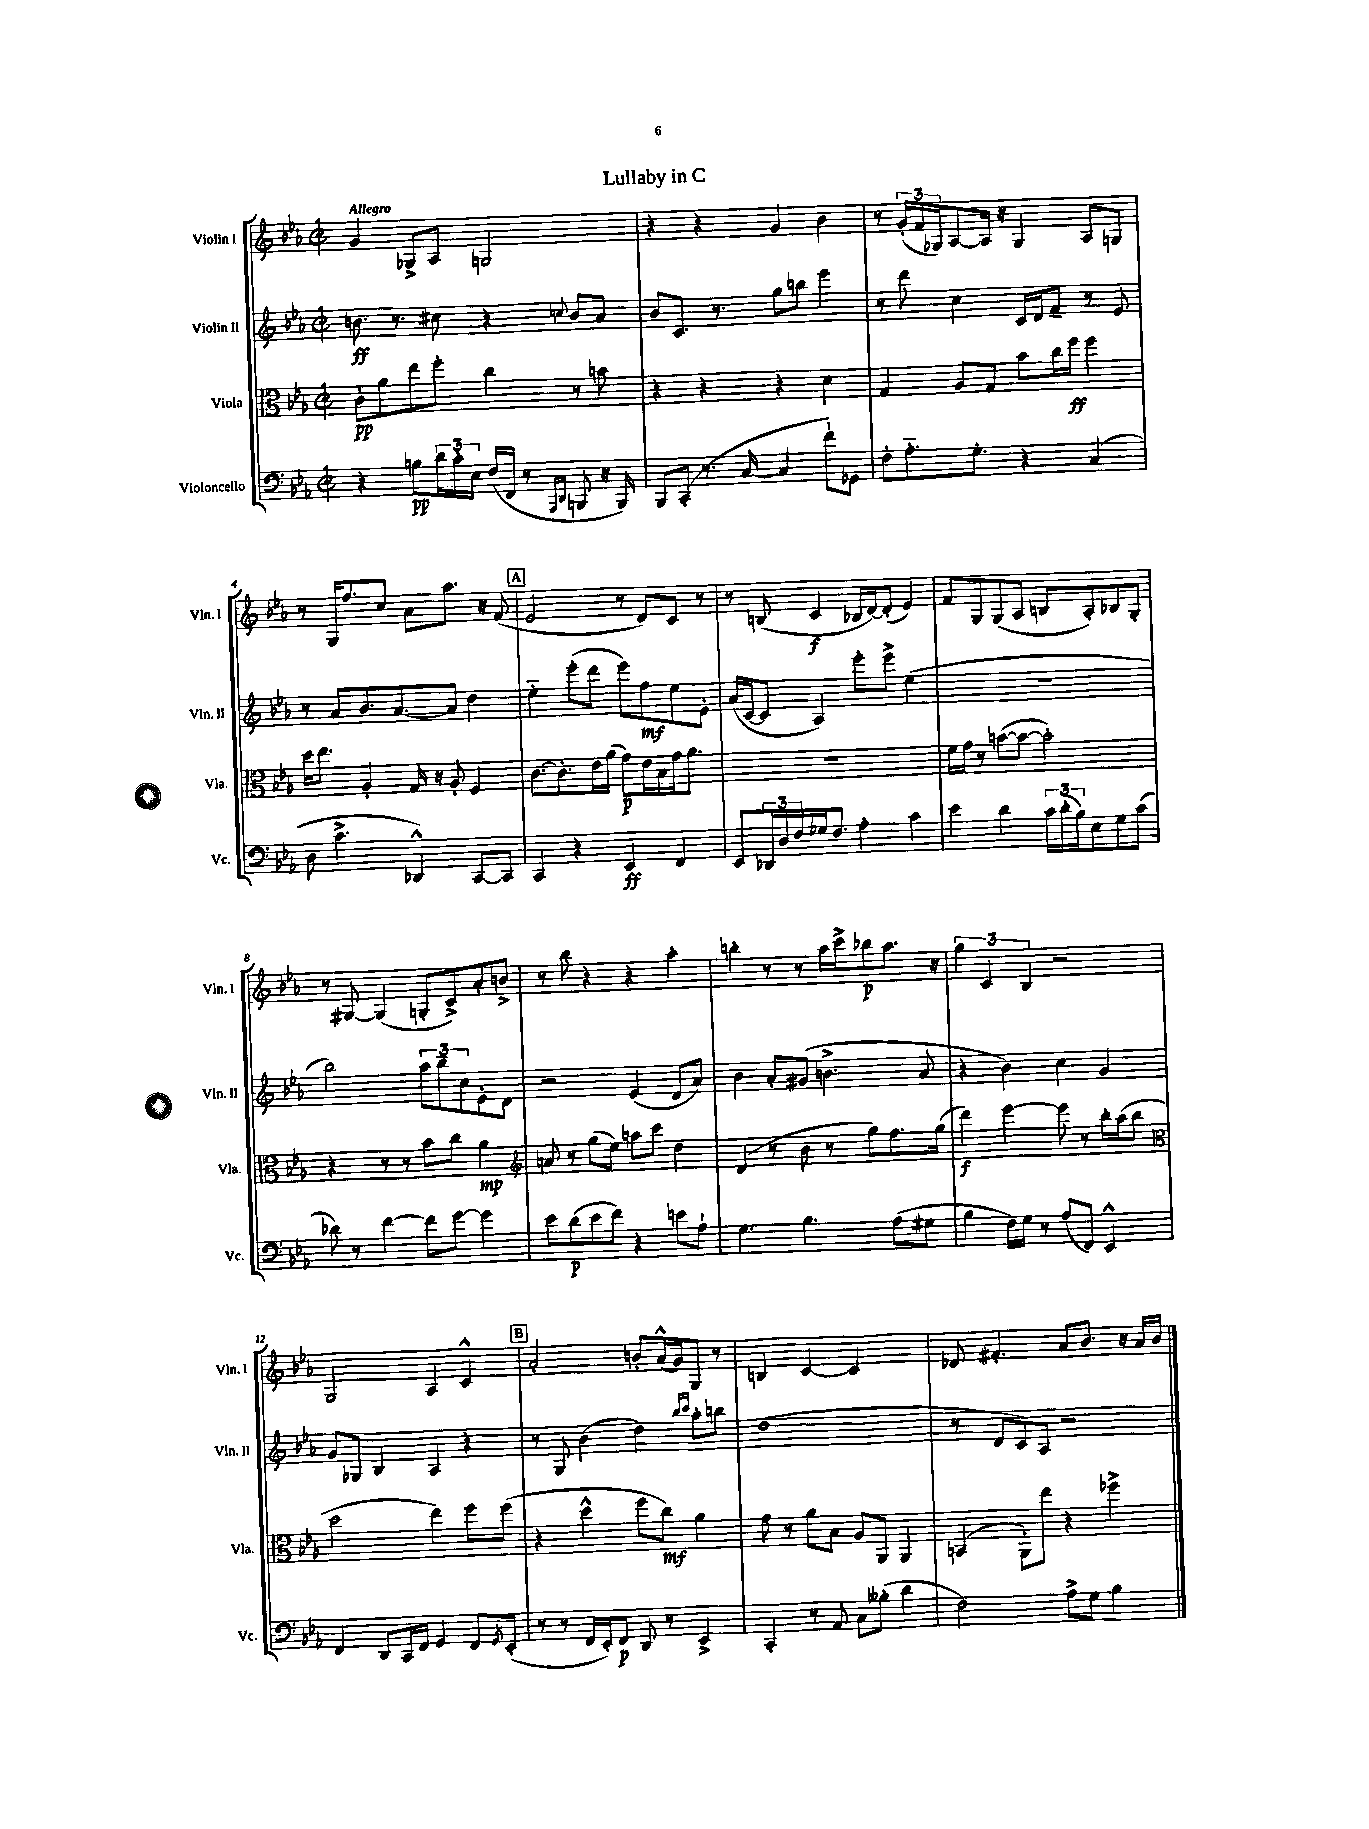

**kern	**kern	**kern	**kern
*staff4	*staff3	*staff2	*staff1
*clefF4	*clefC3	*clefG2	*clefG2
*k[b-e-a-]	*k[b-e-a-]	*k[b-e-a-]	*k[b-e-a-]
*M2/2	*M2/2	*M2/2	*M2/2
*met(c|)	*met(c|)	*met(c|)	*met(c|)
4r	8c'\L	8.b\	4g/
.	8a-\	.	.
.	.	8.r	.
8B\L	8ee-\	.	8G-^/L
24d\L	8ff'\J	8cc#\	8A-/J
24c'\	.	.	.
24E-\JJ	.	.	.
(16F/LL	4cc\	4r	2G/
16FF/JJ	.	.	.
8r	.	.	.
16qqAAA-/LL	.	.	.
16qqDD/JJ	.	8qqcc/	.
8BBB/	8r	8b/L	.
16r	8b\	8a-/J	.
16BBB/)	.	.	.
=	=	=	=
8BBB-/L	4r	8b-/L	4r
(8CC'/J	.	8.c/J	.
8.r	4r	.	4r
.	.	8.r	.
[16C/	.	.	.
4C/]	4r	8gg\L	4g/
.	.	8bb\J	.
8f`\L)	4d\	4eee-\	4b-\
8GG-\J	.	.	.
=	=	=	=
8F'\L	4G/	8r	8r
8.A-'~\	.	8ddd\	(24g'/LL
.	.	.	24f/
.	.	.	24G-/J)
.	8A-/L	4cc\	[8A-/
8.G'\J	.	.	.
.	8G/J	.	16A-/]Jk
.	.	.	16r
4r	8b-\L	16c/LL	4G-/
.	.	16d/J	.
.	16cc\L	8f~/J	.
.	16ff\JJ	.	.
(4C/	4ff\	8r	8A-/L
.	.	8e-/	8G/J
=	=	=	=
8D\	16dd\LK	8r	8r
.	8.ee-\J	.	.
4.c^\	.	8a-/L	16G/LK
.	.	.	8.ff/
.	4A-'/	8.b-/	.
.	.	.	8cc/J
.	.	[8.a-/	.
4DD-^^/)	16G/	.	8a-\L
.	16r	.	.
.	8A-'/	8a-/]J	8.aa-\J
[8CC/L	4F/	4dd\	.
.	.	.	16r
8CC/]J	.	.	(8f/
=	=	=	=
4CC/	[8.c\L	4ee-'~\	2e-/
.	8.c'\]	.	.
4r	.	(8eee-'\L	.
.	16e-\L	8ddd\J	.
.	(16a-\JJ	.	.
4EE-/	8g\L)	8eee-\L)	8r
.	16e-\L	8ff\	8d/L)
.	16B-\	.	.
4FF/	16g\J	8ee-\	8c/J
.	8.a-\J	.	.
.	.	8e-'\J	8r
=	=	=	=
8EE-/L	1r	(16a-/LL	8r
.	.	[16c/J	.
24DD-/L	.	8c/]J	(8B/
24D/	.	.	.
24F/	.	.	.
16G-/J	.	4A-/)	4c/
8.F/J	.	.	.
4A-'\	.	8eee-'\L	16B-/LL
.	.	.	[16d/J)
.	.	8eee-^\J	(8d'/]J
4c\	.	(4ee-\	4e-/)
=	=	=	=
4e-\	16f\LL	1r	8f/L
.	16g\JJ	.	.
.	8r	.	8G/
4d\	([8b\L	.	(8G/
.	8b\_J	.	8A-/J
24c\LL	2b'\])	.	8B/L
(24d'\	.	.	.
24B-\J)	.	.	.
8E-\	.	.	8A-'/)
8G\	.	.	8B-/
(8c\J	.	.	8G'/J
=	=	=	=
8d-\)	4r	2bb-\)	8r
8r	.	.	[8G#/
[4f\	8r	.	(4G#/]
.	8r	.	.
8f\]L	8b-\L	12aa-\L	8G'/L
.	.	12bb-~\	.
[8g\J	8cc\J	.	8c^/)
.	.	12cc\	.
4g\]	4a-\	8e-'\	8a-'/
.	.	8d\J	8b^/J
=	=	=	=
*	*clefG2	*	*
8e-\L	8a/	2r	8r
(8d\	8r	.	8bb-\
8e-\	(8gg\L	.	4r
8f\J)	8ee-\J)	.	.
4r	8aa\L	(4e-/	4r
.	8ccc\J	.	.
8e\L	4dd\	8d/L	4aa-'\
8A-`\J	.	8a-/J)	.
=	=	=	=
4.G\	(4d/	4b-\	4bb'\
.	8r	8a-'/L	8r
4.B-\	8b-\	(8g#/J	8r
.	8r	4.b^\	16aa-\LL
.	.	.	16ccc^\J
.	8gg\L)	.	8bb-\
(8A-\L	8.ff\	.	8.aa-\J
8G#\J	.	8a-/	.
.	(16gg\Jk	.	16r
=	=	=	=
4B-\	4ddd\)	4r	6gg\
.	.	.	6c/
16F\LL)	[4eee-\	4b-\)	.
16G\JJ	.	.	.
.	.	.	6B-/
8r	.	.	.
(8A-/L	8eee-\]	4cc\	2r
8FF/J)	8r	.	.
4EE-^^/	16bb-'\LL	4g/	.
.	(16aa-\J	.	.
.	8bb-\J	.	.
=	=	=	=
*	*clefC3	*	*
4FF/	2dd\	8g/L	2G/
.	.	8G-/J	.
8DD/L	.	4B-/	.
16CC/L	.	.	.
16FF/JJ	.	.	.
4GG/	4ee-\)	4A-/	4A-/
8FF/L	8ff\L	4r	4c^^/
8qGG/	.	.	.
(8EE-'/J	(8ff\J	.	.
=	=	=	=
8r	4r	8r	2a-'/
8r	.	8G/	.
16FF/LL	4dd^^\	(4b-\	.
16EE-'/J)	.	.	.
8FF/J	.	.	.
8DD/	8ff\L	4dd\)	8b'/L
8r	8cc\J)	.	(16a-^^/L
.	.	.	16g/J)
.	.	16qqbb-/LL	.
.	.	16qqccc/JJ	.
4EE-^/	4a-\	8aa-'\L	8G/J
.	.	8bb\J	8r
=	=	=	=
4CC'/	8g\	(1dd	4B/
.	8r	.	.
8r	8a-\L	.	[4c/
8AA-/	8B-\J	.	.
8C\L	8A-/L	.	2c/]
(8B--'\J	8AA-/J	.	.
4d\	4AA-/	.	.
=	=	=	=
2F\)	(4BB/	8r	8d-/
.	.	8d/L	4.f#'/
.	8AA-'\L)	8c/)	.
.	8ee-\J	8A-/J	.
8A-^\L	4r	2r	8a-/L
8G\J	.	.	8.b-/J
4B-\	4ff-^\	.	.
.	.	.	16r
.	.	.	16a-/LL
.	.	.	16b-/JJ
==	==	==	==
*-	*-	*-	*-
